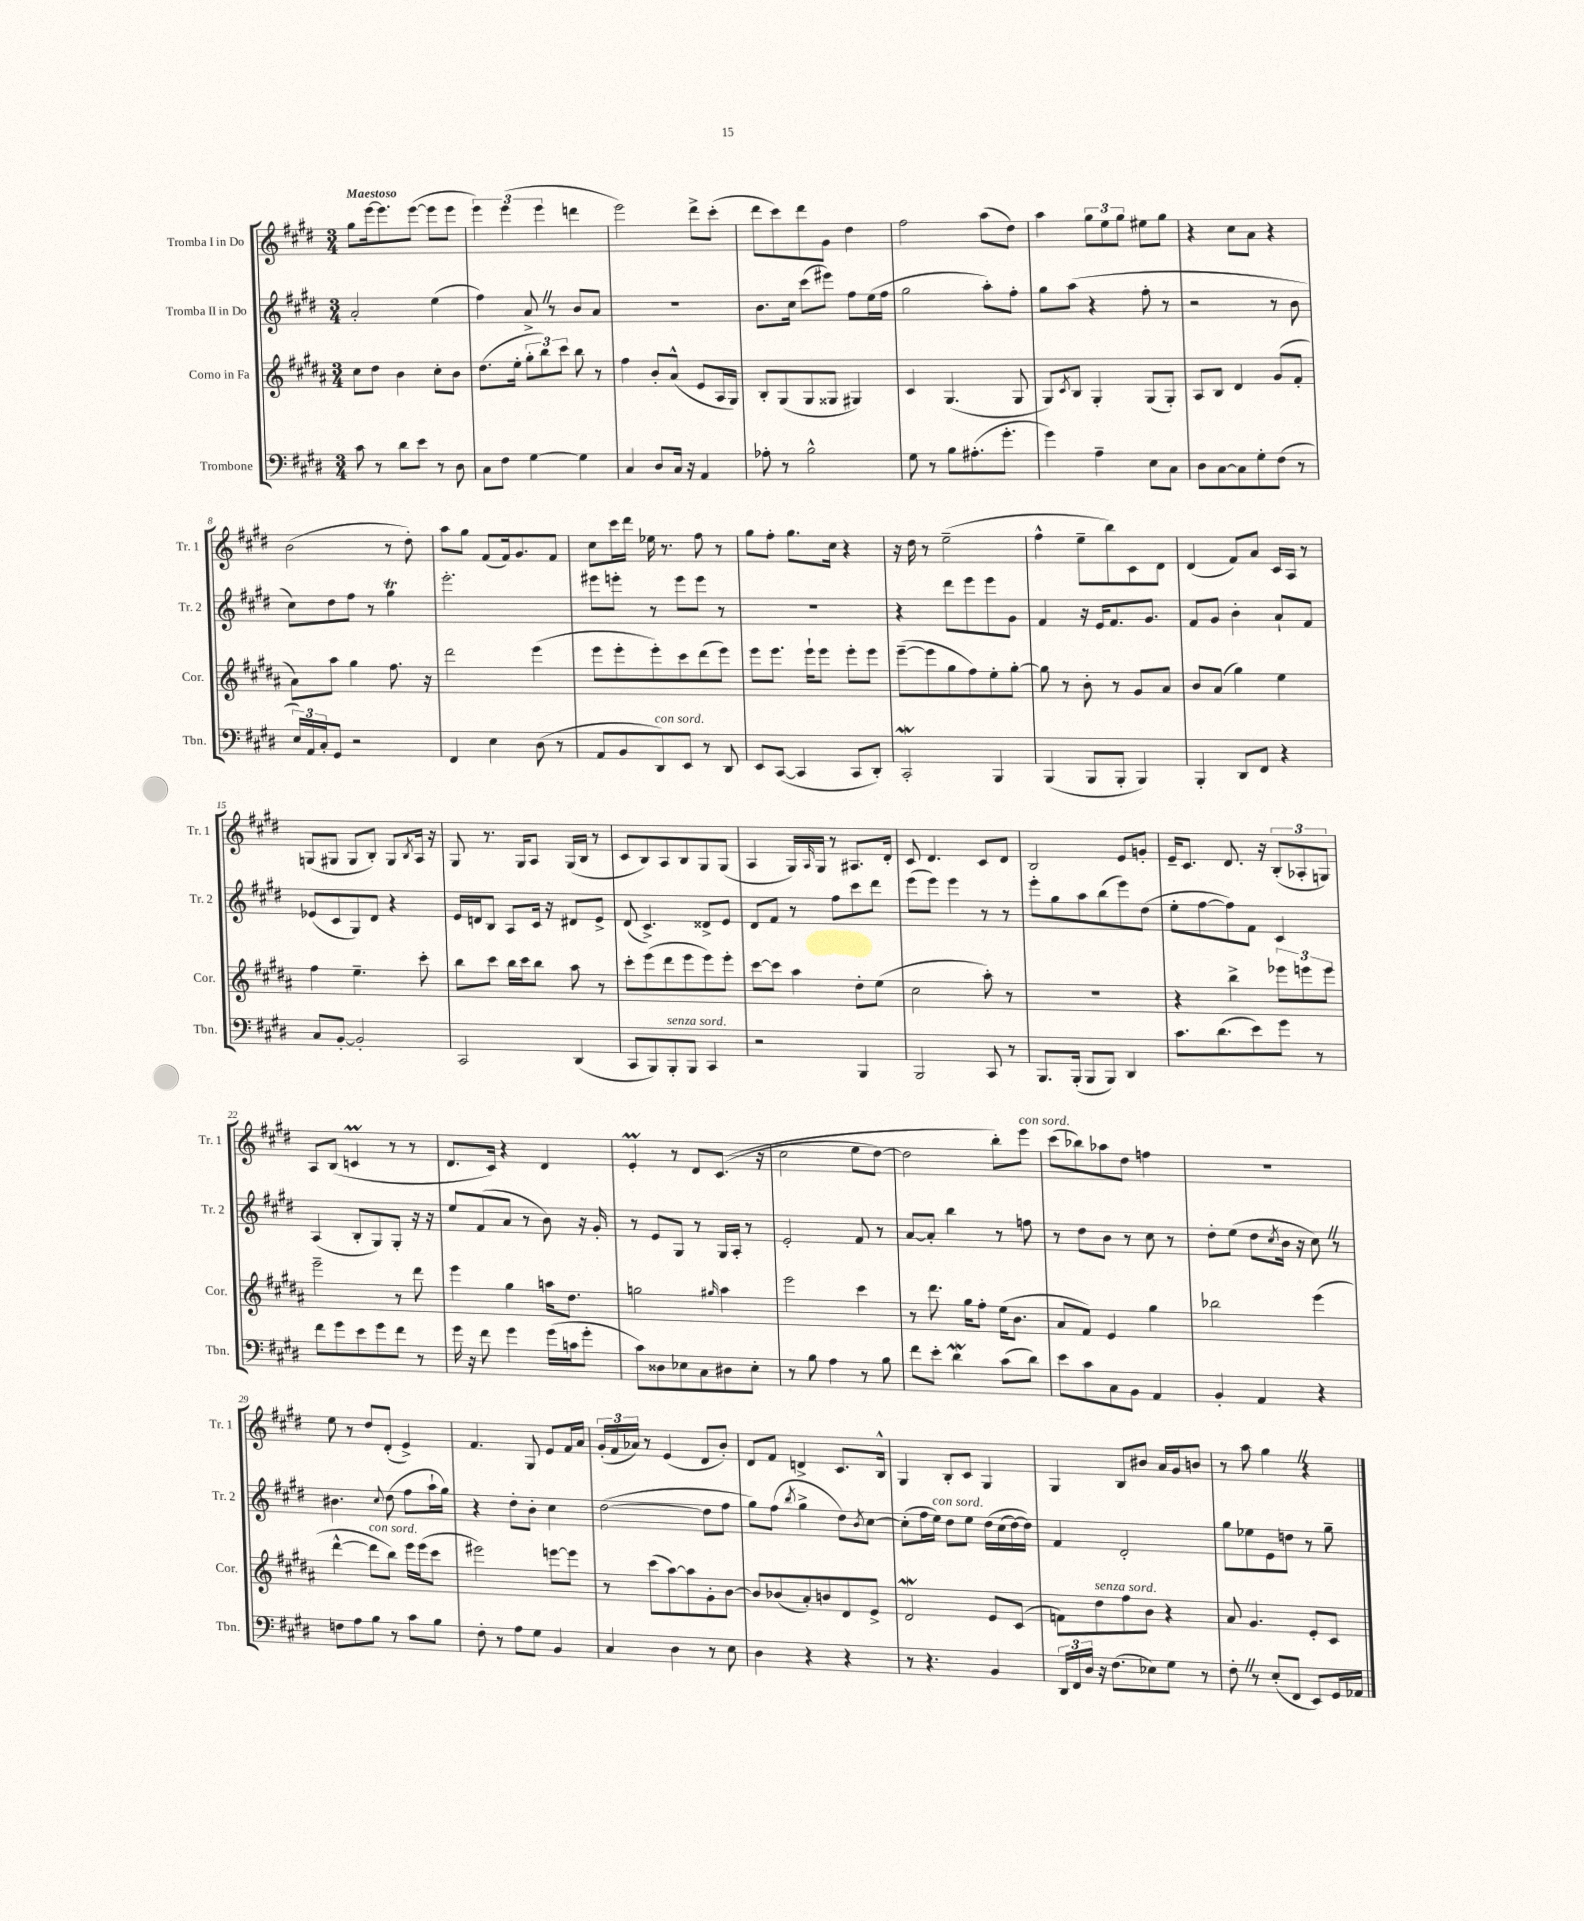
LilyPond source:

<<
\new StaffGroup <<
\new Staff = "s0" \with { instrumentName = "Tromba I in Do" shortInstrumentName = "Tr. 1" } {
    \clef treble \key e \major \numericTimeSignature \time 3/4 \tempo "Maestoso"
    gis''8 e'''16~ e'''8. e'''8~( e'''8 e'''8 |
    \tuplet 3/2 { e'''4) e'''4( e'''4 } d'''4 |
    e'''2) dis'''8-> cis'''8-.( |
    dis'''8 cis'''8) dis'''8 gis'8 dis''4 |
    fis''2 a''8( dis''8) |
    a''4 \tuplet 3/2 { gis''8 e''8 gis''8 } eis''8 gis''8 |
    r4 cis''8 a'8 r4 |
    b'2( r8 dis''8-.) |
    a''8 gis''8 fis'8( fis'16) gis'8. fis'8 |
    cis''8 cis'''16 dis'''16 ees''16 r8. fis''8 r8 |
    gis''8 fis''8-. gis''8. cis''16 r4 |
    r16 dis''16 r8 e''2--( |
    fis''4-^ e''8-- b''8) cis'8 dis'8 |
    dis'4( fis'8) a'8 cis'16 a16 r8 |
    g8( gis8 gis8 b8-.) gis8 \acciaccatura { b8 } a16 r16 |
    gis8 r8. gis16 a8 gis16( b16 r8 |
    cis'8 b8) a8 b8 gis8 gis8( |
    a4 gis16) \grace { a16 } gis16 r8 ais8. dis'16-. |
    cis'8 dis'4. cis'8 dis'8 |
    b2 e'8 g'8-. |
    e'16-- cis'8. dis'8. r16 \tuplet 3/2 { b8-.( aes8-. g8) } |
    a8 b8( c'4\prall r8 r8 |
    dis'8. cis'16) r4 dis'4 |
    e'4-.\prall r8 dis'8 cis'8.(\( r16 |
    cis''2 e''8 dis''8~) |
    dis''2 b''8-.\) e'''8^\markup { \italic "con sord." } |
    cis'''8( bes''8) aes''8 dis''8 f''4 |
    R2. |
    e''8 r8 dis''8 dis'8-.( e'4->) |
    fis'4. gis8 e'8 fis'16 a'16 |
    \tuplet 3/2 { gis'16-.( fis'16 aes'16) } r8 e'4( dis'8 b'8-.) |
    dis'8 fis'8 d'4-> cis'8. b16-^ |
    gis4 b8-. cis'8 gis4 |
    gis4 b8 bis'8 a'16 gis'16 b'8 |
    r8 a''8 gis''4 \once \override BreathingSign.text = \markup { \musicglyph "scripts.caesura.straight" } \breathe r4 \bar "|." |
}
\new Staff = "s1" \with { instrumentName = "Tromba II in Do" shortInstrumentName = "Tr. 2" } {
    \clef treble \key e \major \numericTimeSignature \time 3/4
    a'2-. e''4( |
    fis''4) a'8-> \once \override BreathingSign.text = \markup { \musicglyph "scripts.caesura.straight" } \breathe r8 b'8 a'8 |
    R2. |
    b'8. cis''16 cis'''8( eis'''8) fis''8 e''16( fis''16 |
    gis''2 a''8-.) fis''8-. |
    gis''8 a''8( r4 fis''8-. r8 |
    r2 r8 b'8 |
    cis''8) dis''8 fis''8 r8 gis''4\trill |
    e'''2.-. |
    eis'''8 e'''8-. r8 e'''8 e'''8 r8 |
    R2. |
    r4 dis'''8 e'''8 e'''8 gis'8 |
    fis'4 r16 e'16 fis'8. gis'8. |
    fis'8 gis'8 b'4-. a'8-! fis'8 |
    ees'8( cis'8 gis8) dis'8 r4 |
    e'16 d'16 b8 a8 cis'16 r16 dis'8 e'8-> |
    dis'8( cis'4.->) disis'8-> e'8 |
    dis'8 fis'8 r8 fis''8 cis'''8 dis'''8 |
    e'''8( e'''8) e'''4 r8 r8 |
    e'''8-. gis''8 a''8 b''8( e'''8) dis''8( |
    e''8-. fis''8~ fis''8) fis'8 cis'4 |
    a4( b8-. gis8) gis8-. r16 r16 |
    e''8 fis'8( a'8 r8 b'8) r16 gis'16-. |
    r8 e'8 gis8 r8 gis16 a16-. r8 |
    e'2-. fis'8 r8 |
    a'8~ a'8-. b''4 r8 f''8 |
    r8 dis''8 b'8 r8 cis''8 r8 |
    dis''8-. e''8( dis''8 \acciaccatura { cis''8 } b'16 r16 cis''8) \once \override BreathingSign.text = \markup { \musicglyph "scripts.caesura.straight" } \breathe r8 |
    bis'4. \appoggiatura { cis''8 } dis''8( fis''8 a''16-! gis''16) |
    r4 dis''8-. b'8-. cis''4 |
    dis''2~( dis''8 fis''8 |
    gis''8) fis''8( \acciaccatura { b''8 } gis''4-> dis''8) \acciaccatura { b'8 } cis''8~ |
    cis''8-.( fis''16 e''16^\markup { \italic "con sord." }) dis''8 e''8 dis''16\( cis''16( dis''16~) dis''16\) |
    fis'4 dis'2-. |
    gis''8 ees''8 e'8 d''8 r8 gis''8-- \bar "|." |
}
\new Staff = "s2" \with { instrumentName = "Corno in Fa" shortInstrumentName = "Cor." } {
    \clef treble \key b \major \numericTimeSignature \time 3/4
    cis''8 dis''8 b'4 cis''8-. b'8 |
    dis''8.( e''16-. \tuplet 3/2 { gis''8-. b''8) cis'''8 } b''8 r8 |
    fis''4 b'8-. ais'8-^( e'8 ais16 gis16) |
    b8-. gis8( gis8 gisis8 gis4) |
    cis'4 gis4.( gis8 |
    gis8) \acciaccatura { cis'8 } b8 gis4-. gis8( gis8-.) |
    ais8 b8 dis'4 gis'8( fis'8-. |
    ais'8) ais''8 gis''4 fis''8. r16 |
    dis'''2 e'''4( |
    e'''8 e'''8-. e'''8-.) cis'''8 dis'''8( e'''8) |
    e'''8 e'''8. e'''16-! e'''8 e'''8-. e'''8 |
    e'''8~--( e'''8 gis''8 fis''8) e''8-. gis''8~-. |
    gis''8 r8 b'8-. r8 gis'8 ais'8 |
    b'8 ais'8( gis''4) e''4 |
    fis''4 e''4.-- cis'''8-. |
    b''8 cis'''8 b''16 cis'''16 b''8 ais''8 r8 |
    cis'''8-. e'''8( dis'''8 e'''8 e'''8) e'''8-. |
    cis'''8~ cis'''8 ais''4 dis''8-. e''8( |
    cis''2 ais''8-.) r8 |
    R2. |
    r4 b''4-> \tuplet 3/2 { ees'''8 e'''8 e'''8 } |
    e'''2-- r8 dis'''8 |
    e'''4 gis''4 a''16 dis''8. |
    g''2 \grace { gis''16 } ais''4 |
    e'''2 cis'''4 |
    r8 dis'''8. gis''16 fis''8-. e''16( b'8. |
    ais'8 fis'8) e'4 gis''4 |
    bes''2 e'''4( |
    dis'''4~-^ dis'''8^\markup { \italic "con sord." } b''8) e'''16 e'''16( cis'''8 |
    eis'''2) e'''8~ e'''8 |
    r8 cis'''8( ais''8~) ais''8 gis'8-. b'8~ |
    b'8 bes'8( ais'8-.) b'8 dis'8 e'8-> |
    dis'2\mordent e'8 cis'8( |
    f'8) dis''8^\markup { \italic "senza sord." } fis''8 b'8 r4 |
    ais'8 gis'4. e'8-. cis'8 \bar "|." |
}
\new Staff = "s3" \with { instrumentName = "Trombone" shortInstrumentName = "Tbn." } {
    \clef bass \key e \major \numericTimeSignature \time 3/4
    cis'8 r8 dis'8 e'8 r8 dis8 |
    cis8 fis8 gis4~ gis4 |
    cis4 dis8 cis16 r16 a,4 |
    aes8-. r8 b2-^ |
    gis8 r8 b8 ais8.-.( gis'8.-. |
    gis'4) a4-- e8 cis8 |
    dis8 cis8~ cis8 gis8-. fis8( r8 |
    \tuplet 3/2 { e16) a,16 cis16-. } gis,8 r2 |
    fis,4 e4 dis8( r8 |
    a,8 b,8 dis,8^\markup { \italic "con sord." }) e,8 r8 dis,8 |
    e,8 cis,8~( cis,4 cis,8 dis,8-.) |
    cis,2-.\mordent b,,4 |
    b,,4( b,,8 b,,8-. b,,4) |
    b,,4-. dis,8 fis,8 r4 |
    cis8 b,8~-. b,2-. |
    cis,2 dis,4( |
    cis,8 b,,8) b,,8-.^\markup { \italic "senza sord." } b,,8 cis,4 |
    r2 b,,4 |
    b,,2 cis,8 r8 |
    b,,8. b,,16-.( b,,8 b,,8) dis,4 |
    cis'8. dis'8.( e'8) gis'8 r8 |
    fis'8 gis'8 e'8 gis'8 fis'8 r8 |
    gis'16 r16 fis'8 gis'4 gis'16( c'16 gis'8-. |
    cis'8) disis8 ees8 cis8 dis8 ees8-. |
    r8 b8 a4 r8 b8 |
    fis'8 e'8-. dis'4\mordent cis'8( dis'8) |
    e'8 cis'8 cis8 b,8 a,4 |
    b,4-. a,4 r4 |
    f8 a8 b8 r8 cis'8 b8 |
    fis8-. r8 a8 gis8 b,4 |
    cis4 dis4 r8 e8 |
    dis4 r4 r4 |
    r8 r4. b,4 |
    \tuplet 3/2 { dis,16 fis,16 dis16 } r16 fis8.( ees8) gis8 r8 |
    fis8-. \once \override BreathingSign.text = \markup { \musicglyph "scripts.caesura.straight" } \breathe r8 e8-.( fis,8 e,8) gis,16 aes,16 \bar "|." |
}
>>
>>
